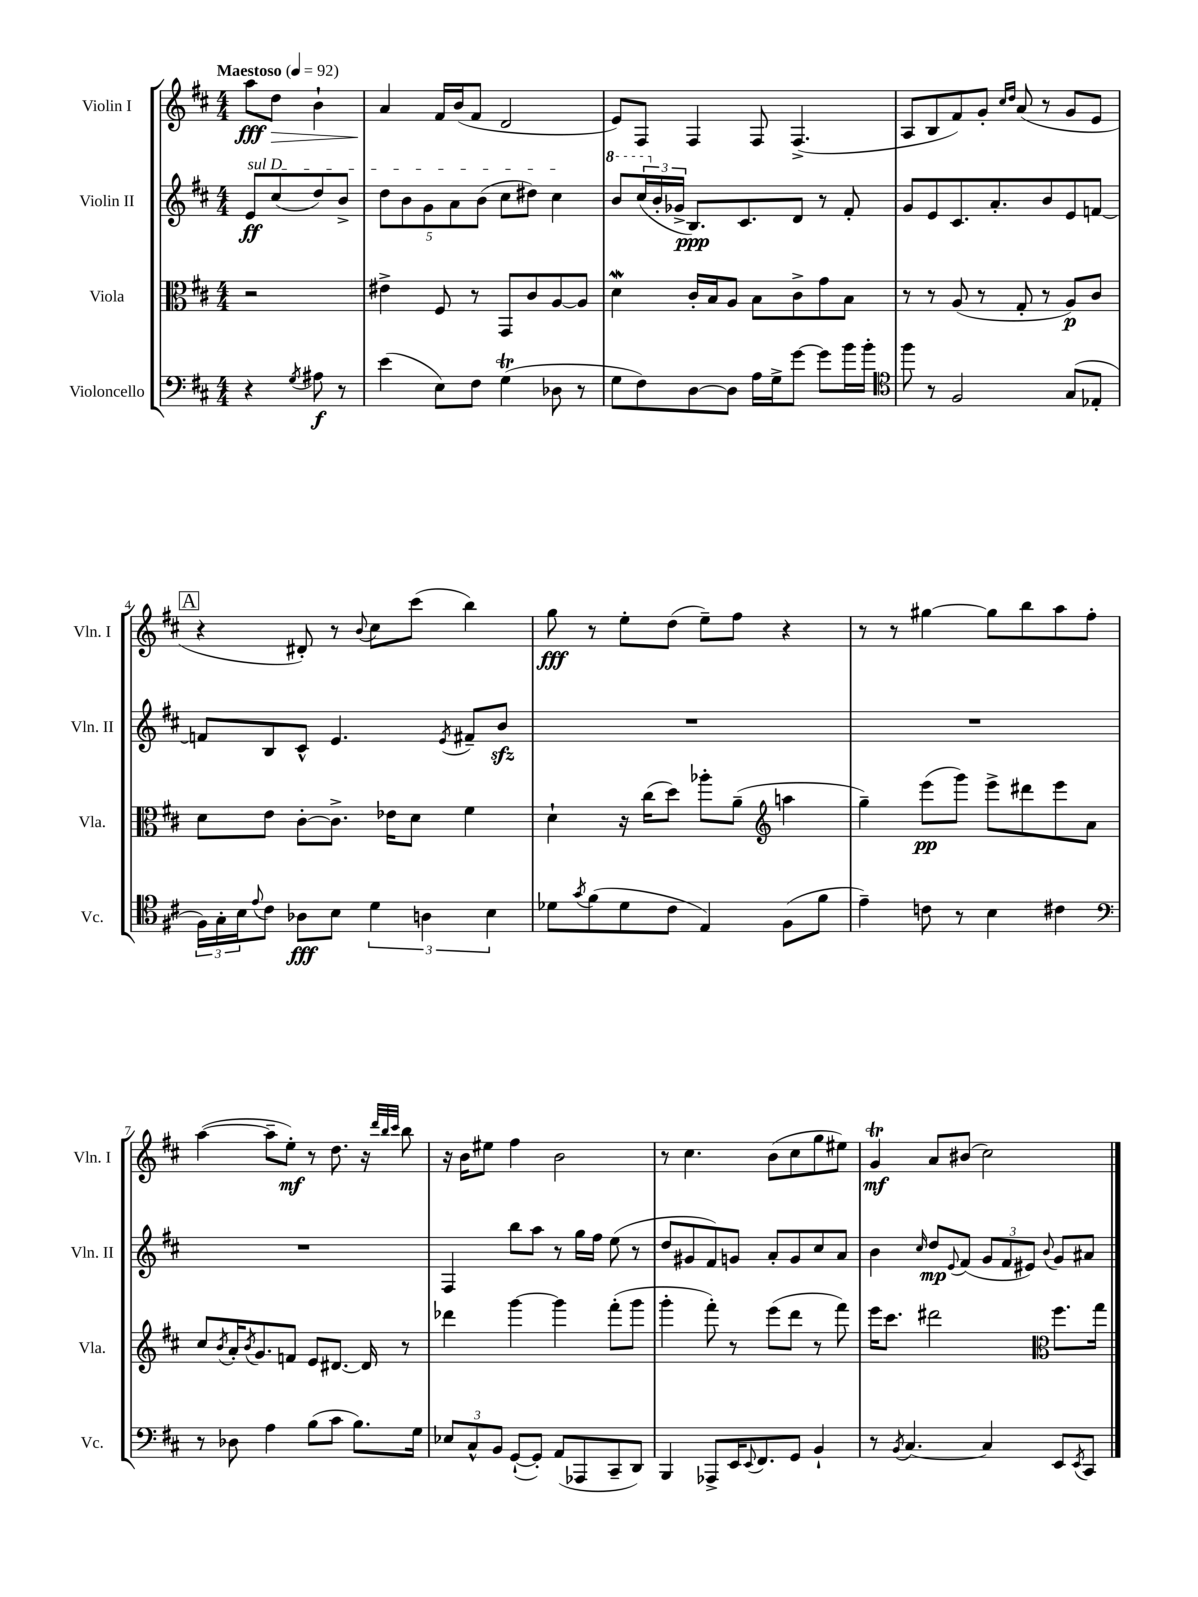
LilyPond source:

<<
\new StaffGroup <<
\new Staff = "s0" \with { instrumentName = "Violin I" shortInstrumentName = "Vln. I" } {
    \clef treble \key d \major \numericTimeSignature \time 4/4 \partial 2 \tempo "Maestoso" 4 = 92
    a''8\fff d''8\> b'4-! |
    a'4\! fis'16 b'16( fis'8 d'2 |
    e'8) fis8 fis4 fis8 fis4.->( |
    a8 b8 fis'8) g'8-. \grace { cis''16 d''16 } a'8( r8 g'8 e'8 |
    \mark \markup { \box "A" } r4 dis'8-.) r8 \appoggiatura { b'8 } cis''8 cis'''8( b''4) |
    g''8\fff r8 e''8-. d''8( e''8--) fis''8 r4 |
    r8 r8 gis''4~ gis''8 b''8 a''8 fis''8-. |
    a''4~( a''8-- e''8-.\mf) r8 d''8. r16 \grace { d'''32 b''32 cis'''32 } b''8 |
    r16 b'16 eis''8 fis''4 b'2 |
    r8 cis''4. b'8( cis''8 g''8 eis''8) |
    g'4\trill\mf a'8 bis'8( cis''2) \bar "|." |
}
\new Staff = "s1" \with { instrumentName = "Violin II" shortInstrumentName = "Vln. II" } {
    \clef treble \key d \major \numericTimeSignature \time 4/4 \partial 2
    \once \override TextSpanner.bound-details.left.text = \markup { \italic "sul D" } e'8\ff\startTextSpan cis''8( d''8) b'8-> |
    \tuplet 5/4 { d''8 b'8 g'8 a'8 b'8( } cis''8 dis''8) cis''4\stopTextSpan |
    \ottava #1 b''8 \tuplet 3/2 { cis'''16( \ottava #0 b'16-. ges'16-> } b8.\ppp) cis'8. d'8 r8 fis'8-. |
    g'8 e'8 cis'8. a'8.-. b'8 e'8 f'8~ |
    \mark \markup { \box "A" } f'8 b8 cis'8-^ e'4. \acciaccatura { e'8 } fis'8-- b'8\sfz |
    R1 |
    R1 |
    R1 |
    fis4 b''8 a''8 r8 g''16 fis''16 e''8( r8 |
    d''8 gis'8 fis'8) g'8 a'8-. g'8 cis''8 a'8 |
    b'4 \grace { cis''16 } d''8\mp \appoggiatura { e'8 } fis'8( \tuplet 3/2 { g'8 fis'8 eis'8) } \appoggiatura { b'8 } g'8 ais'8 \bar "|." |
}
\new Staff = "s2" \with { instrumentName = "Viola" shortInstrumentName = "Vla." } {
    \clef alto \key d \major \numericTimeSignature \time 4/4 \partial 2
    r2 |
    eis'4-> fis8 r8 g,8 cis'8 a8~ a8 |
    d'4\mordent cis'16-. b16 a8 b8 cis'8-> g'8 b8 |
    r8 r8 a8( r8 g8-. r8 a8\p) cis'8 |
    \mark \markup { \box "A" } d'8 e'8 cis'8~-. cis'8.-> ees'16 d'8 fis'4 |
    d'4-! r16 cis''16( d''8) aes''8-. a'8--( \clef treble a''4 |
    g''4--) e'''8\pp( g'''8) e'''8-> dis'''8 e'''8 a'8 |
    cis''8 \acciaccatura { b'8 } a'16-. \acciaccatura { b'8 } g'8. f'8 e'8 dis'8.~ dis'16 r8 |
    des'''4 g'''4~ g'''4 fis'''8-.( g'''8 |
    g'''4-. fis'''8-.) r8 e'''8( d'''8 r8 fis'''8) |
    e'''16 cis'''8. dis'''2 \clef alto fis''8. g''16 \bar "|." |
}
\new Staff = "s3" \with { instrumentName = "Violoncello" shortInstrumentName = "Vc." } {
    \clef bass \key d \major \numericTimeSignature \time 4/4 \partial 2
    r4 \acciaccatura { g8 } ais8\f r8 |
    e'4( e8) fis8 g4\trill( des8 r8 |
    g8 fis8) d8~ d8 a16 g16-> g'8~ g'8 b'16 b'16-. |
    \clef tenor fis''8 r8 fis2 g8( ees8-. |
    \mark \markup { \box "A" } \tuplet 3/2 { fis16) g16-. b16 } \appoggiatura { e'8 } cis'8 aes8\fff b8 \tuplet 3/2 { d'4 a4 b4 } |
    des'8 \acciaccatura { g'8 } fis'8( des'8 cis'8 e4) fis8( fis'8 |
    e'4--) c'8 r8 b4 cis'4 |
    \clef bass r8 des8 a4 b8( cis'8 b8.) g16 |
    \tuplet 3/2 { ees8 cis8-^ b,8 } g,8~-!( g,8-.) a,8( aes,,8 cis,8-- d,8) |
    b,,4 aes,,8-> e,16 \appoggiatura { e,8 } fis,8. g,8 b,4-! |
    r8 \acciaccatura { b,8 } cis4.~ cis4 e,8 \acciaccatura { e,8 } cis,8 \bar "|." |
}
>>
>>
